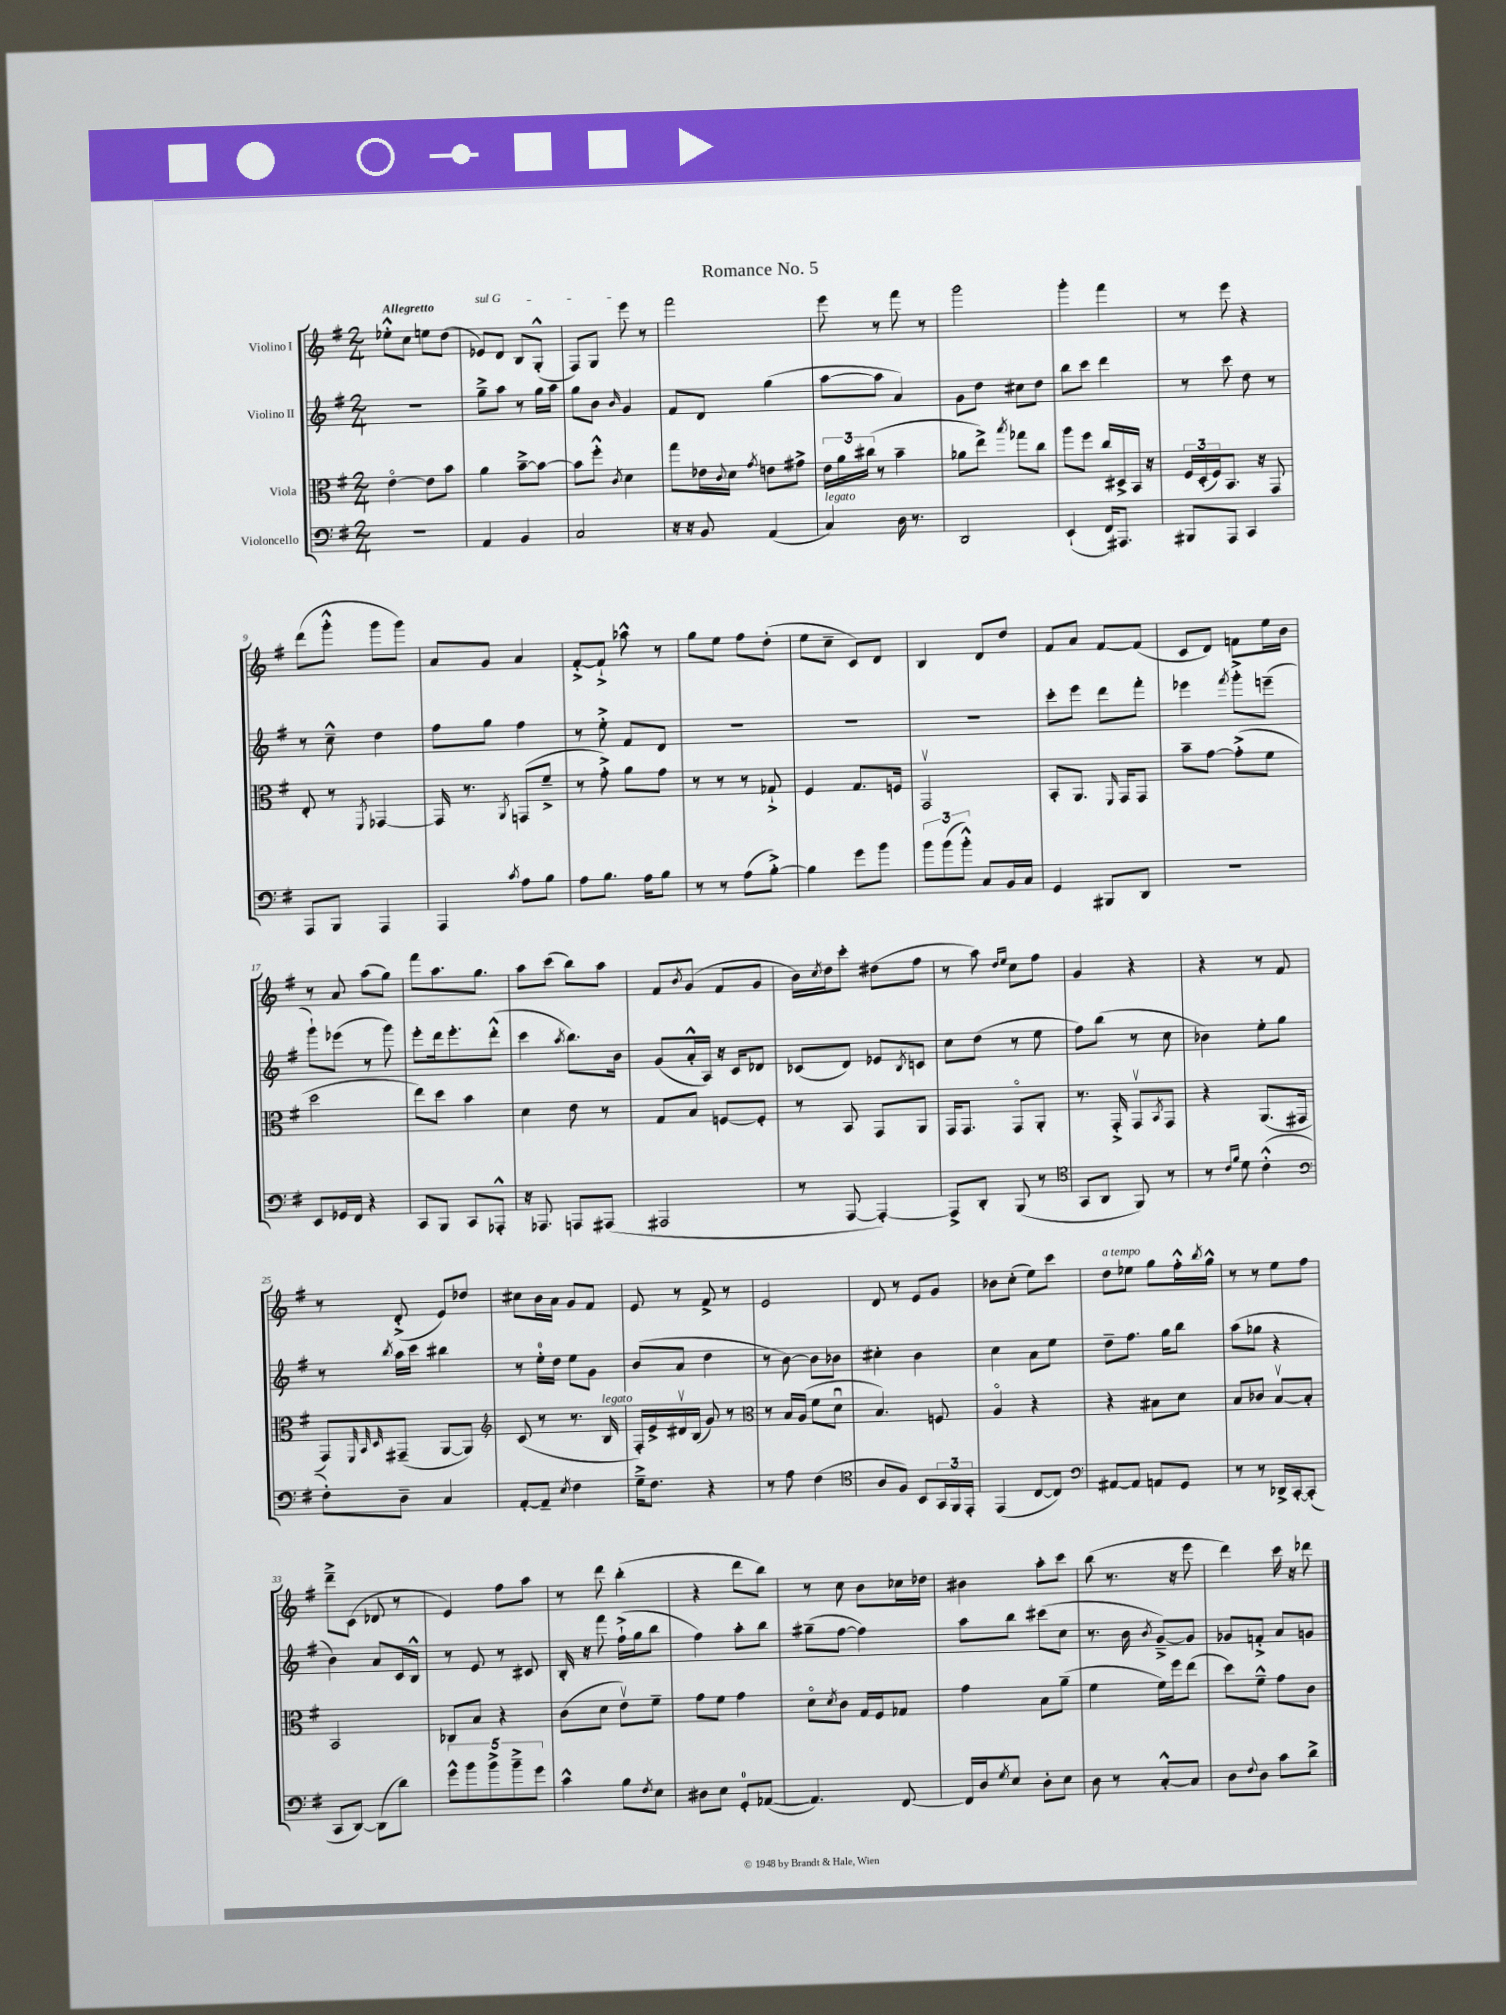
\header { title = "Romance No. 5" }
<<
\new StaffGroup <<
\new Staff = "s0" \with { instrumentName = "Violino I" } {
    \clef treble \key g \major \numericTimeSignature \time 2/4 \tempo "Allegretto"
    ees''8-.-^ c''8 e''8 d''8( |
    \once \override TextSpanner.bound-details.left.text = \markup { \italic "sul G" } ees'8\startTextSpan) d'8 b8 g8-.-^( |
    fis8) g8 e'''8\stopTextSpan r8 |
    fis'''2 |
    e'''8 r8 fis'''8 r8 |
    g'''2 |
    g'''4-. fis'''4 |
    r8 e'''8 r4 |
    d'''8( g'''8-.-^ g'''8 g'''8) |
    a'8 g'8 a'4 |
    fis'8~-.-> fis'8-!-> aes''8-^ r8 |
    g''8 e''8 fis''8 d''8-.( |
    e''8 c''8-- c'8) d'8 |
    b4 d'8 d''8 |
    fis'8 a'8 fis'8~ fis'8( |
    c'8 d'8) f'8 e''16 b'16 |
    r8 a'8 a''8( g''8) |
    fis'''8 a''8. g''8. |
    a''8 c'''8( b''8) a''8 |
    fis'8 \acciaccatura { b'8 } g'8( fis'8 g'8 |
    b'16) \acciaccatura { c''8 } d''16 c'''8-. dis''8( fis''8 |
    r8 a''8) \grace { d''16 e''16 } c''8 fis''8 |
    g'4 r4 |
    r4 r8 fis'8 |
    r8 d'8-.->( e'8) des''8 |
    cis''8 b'16 a'16 g'8 fis'8 |
    e'8 r8 fis'8-> r8 |
    e'2 |
    d'8 r8 e'8 g'8 |
    bes'8 c''8-.( e''8) c'''8 |
    d''8^\markup { \italic "a tempo" } ees''8 g''8 fis''16-.-^ \acciaccatura { b''8 } g''16-^ |
    r8 r8 e''8 fis''8 |
    d'''8---> c'8( des'8 r8 |
    e'4) fis''8 a''8 |
    r8 d'''8 b''4-.( |
    r4 d'''8 b''8) |
    r8 c''8 b'8 ces''16 des''16 |
    bis'4 a''8-. c'''8 |
    b''8( r8. r16 e'''8 |
    d'''4) c'''16 r16 des'''8 \bar "|." |
}
\new Staff = "s1" \with { instrumentName = "Violino II" } {
    \clef treble \key g \major \numericTimeSignature \time 2/4
    R2 |
    g''8---> a''8 r8 g''16 a''16 |
    g''8 b'8 \grace { b'16 } g'4 |
    fis'8 d'8 g''4( |
    a''8~ a''8 a'4) |
    g'8 d''8 cis''8 d''8 |
    b''8 c'''8 d'''4 |
    r8 c'''8 d''8 r8 |
    r8 c''8---^ d''4 |
    fis''8 g''8 fis''4 |
    r8 e''8-.-> fis'8 d'8 |
    R2 |
    R2 |
    R2 |
    c'''8-. e'''8 d'''8 fis'''8-. |
    ees'''4 \acciaccatura { fis'''8 } g'''8-.-> e'''8--( |
    g'''8-!) ees'''8( r8 g'''8) |
    e'''8-. d'''16 e'''8.-. d'''8-.-^( |
    c'''4 \acciaccatura { a''8 } b''8.) b'16 |
    g'8( a'16-.-^ a16) r16 c'16 des'8 |
    ces'8( d'8) ees'8 \acciaccatura { b8 } c'8 |
    c''8 d''8( r8 e''8 |
    fis''8) b''8( r8 c''8 |
    bes'4) e''8-. g''8 |
    r8 \acciaccatura { b''8 } a''16 c'''16 bis''4 |
    r8 e''16-0-. d''16 e''8 g'8 |
    b'8( a'8 d''4 |
    r8 b'8~) b'8 bes'8 |
    cis''4-. b'4 |
    c''4 a'8 e''8 |
    d''8-- fis''8. g''16 b''8 |
    a''8( ges''8 r4 |
    b'4) a'8 c'16 b16-^ |
    r8 e'8 r8 cis'8 |
    b16-. r16 fis'''8 fis''16-!->( g''16 b''8 |
    fis''4) a''8-. b''8 |
    gis''8--( fis''8~ fis''4) |
    a''8 b''8 cis'''8( c''8 |
    r8. b'16 \acciaccatura { b'8 } g'8~--->) g'8 |
    ges'8 f'8-.-> a'8 g'8 \bar "|." |
}
\new Staff = "s2" \with { instrumentName = "Viola" } {
    \clef alto \key g \major \numericTimeSignature \time 2/4
    e'4~\flageolet e'8 b'8 |
    a'4 b'8~---> b'8~ |
    b'8 fis''8-.-^ \acciaccatura { c'8 } d'4 |
    g''8 ees'16 \appoggiatura { c'8 } d'16 \acciaccatura { g'8 } e'8 gis'8-> |
    \tuplet 3/2 { e'16 a'16 cis''16( } r8 b'4-- |
    aes'8 e''8->) \acciaccatura { b''8 } ges''8 c''8 |
    a''8 fis''8 c''16 dis16-> b,16 r16 |
    \tuplet 3/2 { fis16 d16-.( fis16) } b,8. r16 g,8 |
    e8-. r8 \acciaccatura { fis,8 } ges,4~ |
    ges,16 r8. \acciaccatura { a,8 } g,8( fis'8---> |
    r8 g'8-.->) a'8 g'8 |
    r8 r8 r8 ges8-!-> |
    fis4 g8. f16 |
    g,2\upbow |
    b,8-. a,8. \grace { fis,16 } g,16 g,8 |
    b'8-- g'8~ g'8-.->( fis'8 |
    d''2 |
    e''8) d''8 b'4 |
    d'4 e'8 r8 |
    g8 b8 f8~ f8-. |
    r8 b,8 g,8 a,8 |
    g,16 g,8. g,8\flageolet a,8-. |
    r8. g,16-.-> g,8\upbow \acciaccatura { b,8 } g,8 |
    r4 a,8.( gis,16 |
    g,8) \grace { fis,32 b,32 d32 } gis,8--( a,8~ a,8) |
    \clef treble c'8( r8 r8. b16^\markup { \italic "legato" } |
    fis16-.) e'16-> dis'16\upbow b16( g'8) r8 |
    \clef alto r8 b16 a16( fis'8 d'8\downbow |
    b4.) f8 |
    a4\flageolet r4 |
    r4 bis8 d'8 |
    b8 ces'8 b8~\upbow b8-. |
    b,2 |
    ces8 b8 r4 |
    c'8( d'8 e'8\upbow) fis'8-- |
    g'8 fis'8 g'4 |
    d'8\flageolet \acciaccatura { d'8 } c'8 g16 fis16 ges8 |
    g'4 b8 a'8--( |
    fis'4 fis'16) fis''16 e''8( |
    d''8) fis'8---^ g'8 c'8 \bar "|." |
}
\new Staff = "s3" \with { instrumentName = "Violoncello" } {
    \clef bass \key g \major \numericTimeSignature \time 2/4
    R2 |
    a,4 b,4 |
    c2 |
    r16 r16 b,8 a,4( |
    c4^\markup { \italic "legato" }) d16 r8. |
    d,2 |
    e,4-!( fis,16) ais,,8. |
    bis,,8 a,,8 c,4 |
    a,,8 b,,8 a,,4 |
    a,,4 \acciaccatura { c'8 } a8 b8 |
    a8 b8. a16 b8 |
    r8 r8 a8( b8~-.->) |
    b4 g'8 b'8 |
    \tuplet 3/2 { b'8 b'8( b'8-.-^) } c8 b,16 c16 |
    g,4 bis,,8 d,8 |
    R2 |
    e,8 ges,16 fis,16 r4 |
    c,8 b,,8 c,8 aes,,8-.-^ |
    r16 aes,,8. a,,8 ais,,8( |
    ais,,2 |
    r8 a,,8~ a,,4~-.) |
    a,,8-> d,8-. b,,8( r8 |
    \clef tenor g,8 a,8 fis,8) r8 |
    r8 \grace { c'16 fis'16 } d'8 c'4-.-^( |
    \clef bass fis8-.) d8-- c4 |
    a,8~-. a,8-- \acciaccatura { e8 } fis4 |
    g16---> fis8. r4 |
    r8 a8 fis4( |
    \clef tenor a8 fis8) b,8 \tuplet 3/2 { g,16 fis,16 e,16-. } |
    e,4( c8~ c8) |
    \clef bass ais,8~ ais,8 a,8 g,8 |
    r8 r8 des,16-> c,16~-. c,8-.( |
    c,8 d,8~) d,8( d'8) |
    \tuplet 5/4 { g'8-^ b'8 b'8-> b'8---> g'8 } |
    c'4-^ b8 \acciaccatura { fis8 } e8 |
    dis8 e8 g,8-0-. aes,8~( |
    aes,4.) fis,8~ |
    fis,16 d16 \acciaccatura { g8 } e8 d8-. e8 |
    d8 r8 c8~-.-^ c8 |
    d8 \appoggiatura { fis8 } d8 c'8 d'8-> \bar "|." |
}
>>
>>
